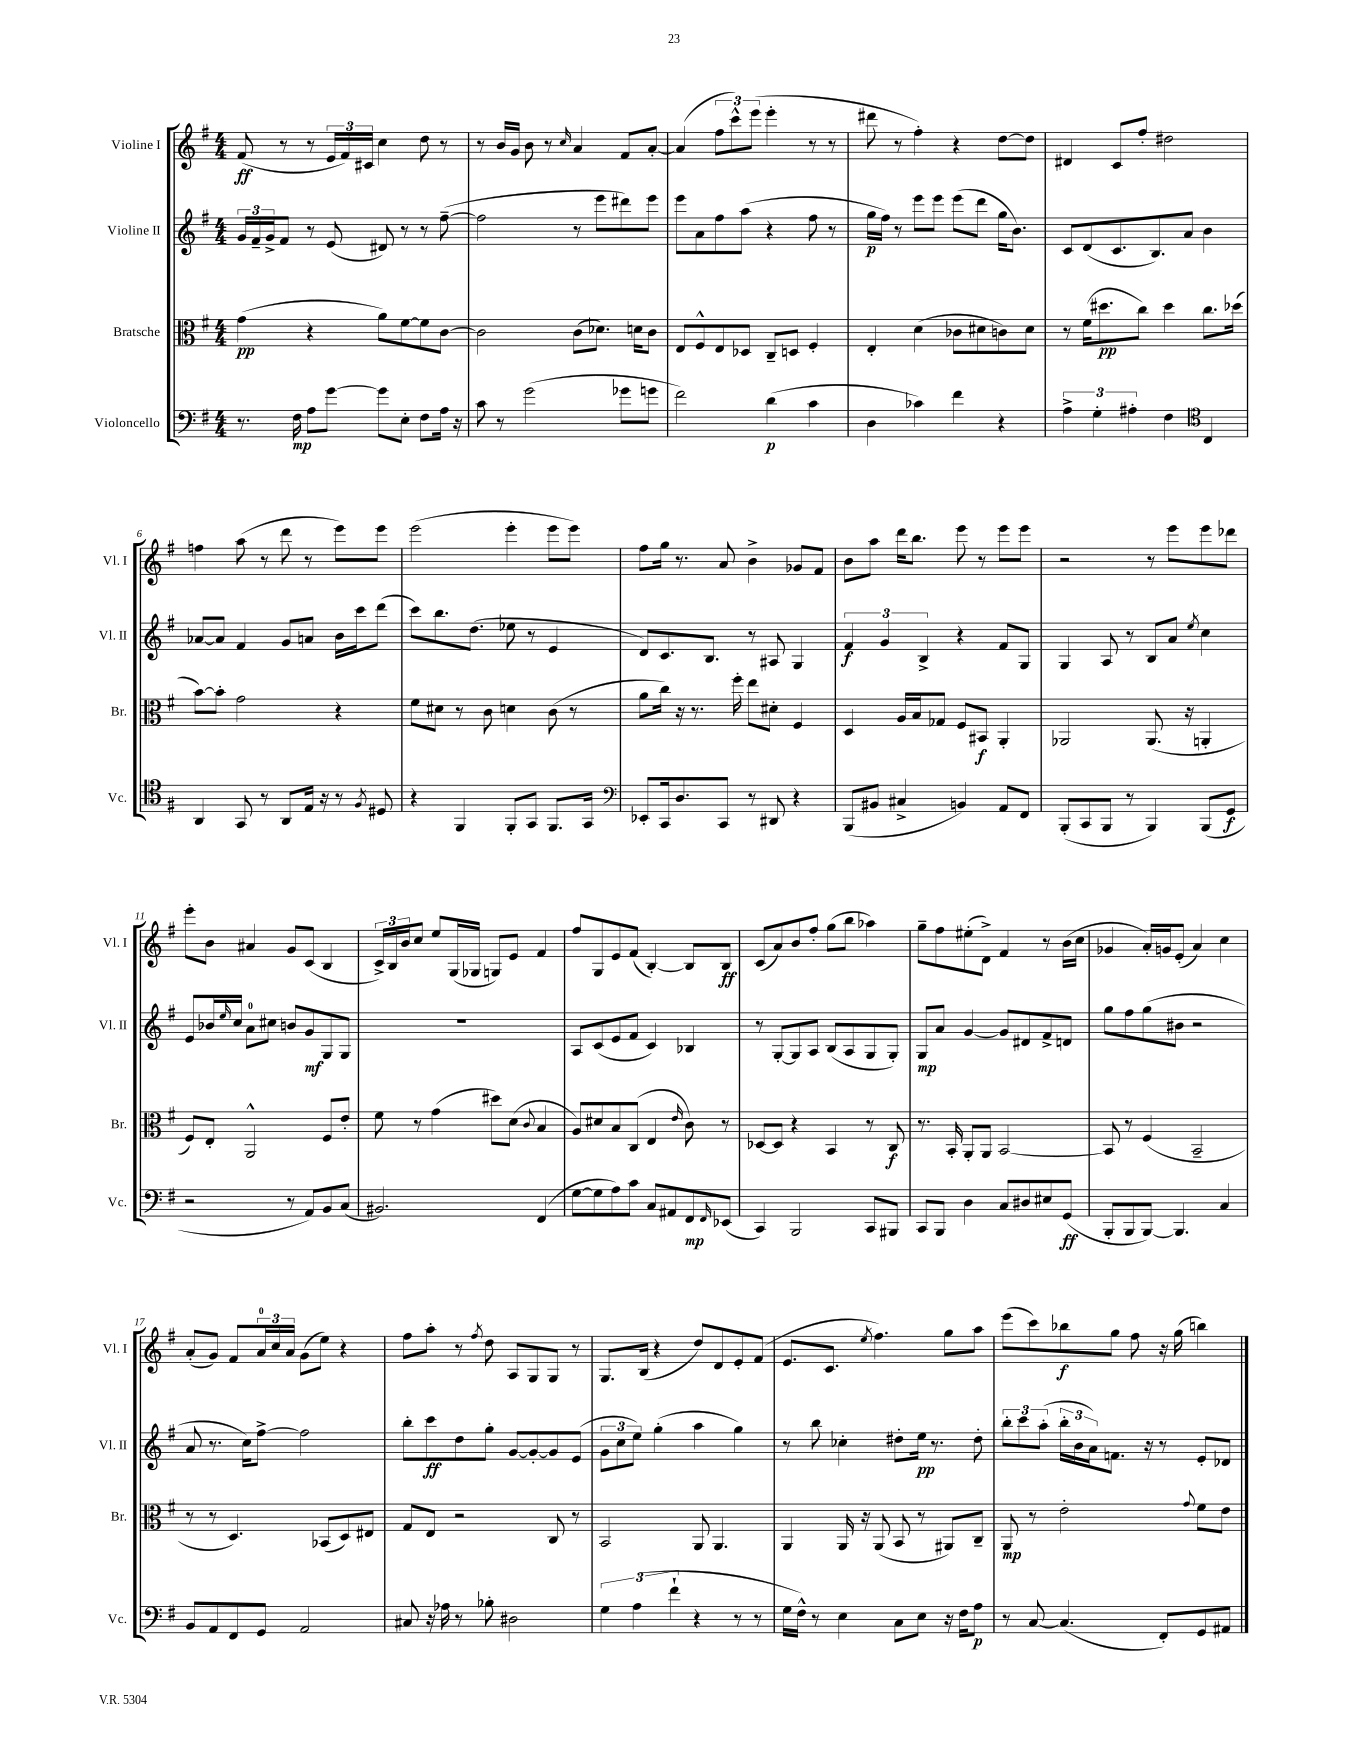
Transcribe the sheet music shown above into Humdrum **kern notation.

**kern	**kern	**kern	**kern
*staff4	*staff3	*staff2	*staff1
*clefF4	*clefC3	*clefG2	*clefG2
*k[f#]	*k[f#]	*k[f#]	*k[f#]
*M4/4	*M4/4	*M4/4	*M4/4
8.r	(4g	24g	(8f#
.	.	24f#~	.
.	.	24g^	.
.	.	8f#	8r
16F#	.	.	.
8A	4r	8r	8r
[8g	.	(8e	24e
.	.	.	24f#)
.	.	.	24c#
8g]	8a)	8d#)	4cc
8E'	[8f#	8r	.
8F#	8f#]	8r	8dd
16A	[8c	([8ff#~	8r
16r	.	.	.
=	=	=	=
8c	2c]	2ff#]	8r
8r	.	.	16b
.	.	.	16g
(2g	.	.	8b
.	.	.	8r
.	.	.	16qqcc
.	(8c	8r	4a
.	8.d-)	8eee	.
8g-	.	8ddd#)	8f#
.	16d	.	.
8g	8c	8eee	[8a'
=	=	=	=
2f#)	8E	8eee	(4a]
.	8F#^^	8a	.
.	8E	8ff#	12ff#
.	.	.	12ccc^^)
.	8D-	(8aa	.
.	.	.	(12eee
(4d	8C~	4r	4eee'
.	8D	.	.
4c	4F#'	8ff#	8r
.	.	8r	8r
=	=	=	=
4D	4E'	16gg	8ddd#
.	.	16ff#)	.
.	.	8r	8r
4c-)	(4d	8eee	4ff#')
.	.	8eee	.
4f#	8c-	(8eee	4r
.	8d#	8ddd	.
4r	8c)	16gg	[8dd
.	.	8.b)	.
.	8d#	.	8dd]
=	=	=	=
6A^	8r	8c	4d#
.	(16f#	(8d	.
6G'	.	.	.
.	8.dd#	.	.
.	.	8.c	8c
6A#'	.	.	.
.	8cc)	.	8ff#'
.	.	8.B)	.
4F#	4dd#	.	2dd#
.	.	8a	.
*clefC4	*	*	*
4C	8.cc	4b	.
.	(16dd-	.	.
=	=	=	=
4AA	[8b)	[8a-	4ff
.	8b']	8a-]	.
8GG	2g	4f#	(8aa
8r	.	.	8r
8AA	.	8g	8ddd
16E	.	8a	8r
16r	.	.	.
8r	4r	16b	8eee)
.	.	16ccc	.
8qF#	.	.	.
8D#	.	(8ddd	8eee
=	=	=	=
4r	8f#	8ccc)	(2eee
.	8d#	8.bb	.
4FF#	8r	.	.
.	.	(8.dd	.
.	8c	.	.
8FF#'	4d	8ee-	4eee'
8GG	.	8r	.
8.FF#	(8c	4e	8eee
.	8r	.	8eee)
16GG	.	.	.
=	=	=	=
*clefF4	*	*	*
8EE-'	8a	8d)	8ff#
16CC	16cc)	8.c	16gg
8.D	16r	.	8.r
.	8.r	.	.
.	.	8.B	.
8CC	.	.	8a
.	16ff#'	.	.
8r	8ee	8r	4b^
8DD#	8d#'	8A#	.
4r	4F#	4G	8g-
.	.	.	8f#
=	=	=	=
(8BBB	4D	6f#	8b
8BB#	.	.	8aa
.	.	6g	.
4C#^	16A	.	16ddd
.	16B	.	8.bb
.	.	6B^	.
.	8G-	.	.
4BB)	8F#	4r	8eee
.	8BB#	.	8r
8AA	4AA'	8f#	8eee
8FF#	.	8G	8eee
=	=	=	=
(8BBB'	2AA-	4G	2r
8CC	.	.	.
8BBB	.	8A	.
8r	.	8r	.
4BBB)	(8.AA-	8B	8r
.	.	8a	8eee
.	16r	.	.
.	.	8qee	.
(8BBB	4AA'	4cc	8eee
8GG	.	.	8ddd-
=	=	=	=
2r	8F#)	8e	8eee'
.	8E'	16b-	8b
.	.	16qqee	.
.	.	16cc	.
.	2AA^^	8a	4a#
.	.	8cc#	.
8r	.	8b	8g
8AA)	.	8g	(8c
8BB	8F#	8G	4B
(8C	8e'	8G	.
=	=	=	=
2.BB#)	8f#	1r	24c^)
.	.	.	24B
.	.	.	24b
.	8r	.	8cc
.	(4g	.	8ee
.	.	.	(16G
.	.	.	16G-
.	8dd#)	.	8G)
.	(8d	.	8e
.	8qqc	.	.
(4FF#	4B	.	4f#
=	=	=	=
[8G	8A)	8A	8ff#
8G]	8d#	(8c	8G
8A)	8B	8e	8e
8c	(8C	8f#	(8f#
8C	4E	4c)	[4B')
8AA#	.	.	.
.	16qqe	.	.
8FF#	8c)	4B-	8B]
16qqFF#	.	.	.
(8EE-	8r	.	8B
=	=	=	=
4CC)	[8D-	8r	(8c
.	8D-]	[8G'	8a)
2BBB	4r	8G]	8b
.	.	8A	8ff#'
.	4BB	(8B	(8gg
.	.	8A	8bb
8CC	8r	8G	4aa-)
8BBB#	8C	8G')	.
=	=	=	=
8CC	8.r	8G	8gg~
8BBB	.	8a	8ff#
.	16BB'	.	.
4D	8AA'	[4g	(8ee#'
.	8AA	.	8d^)
8C	[2BB	8g]	4f#
8D#	.	8d#	.
8E#	.	8f#^	8r
(8GG	.	8d	(16b
.	.	.	16cc
=	=	=	=
8BBB'	8BB]	8gg	4g-
8BBB	8r	8ff#	.
[8BBB)	(4F#	(8gg	16a')
.	.	.	16g
4.BBB]	.	8b#	(8e'
.	2BB~	2r	4a)
4C	.	.	4cc
=	=	=	=
8BB	8r	8a	(8a'
8AA	8r	8.r	8g)
8FF#	4.D)	.	8f#
.	.	16cc)	.
8GG	.	[8ff#^	24a
.	.	.	24cc
.	.	.	24a
2AA	.	2ff#]	(8g
.	(8BB-	.	8ee)
.	8D)	.	4r
.	8E#	.	.
=	=	=	=
8C#	8G	8bb'	8ff#
16r	8E	8ccc	8aa'
16A-	.	.	.
8r	2r	8dd	8r
.	.	.	8qff#
8B-'	.	8gg'	8dd
2D#	.	[8g	8A
.	.	8g'_	8G
.	8C	8g]	8G
.	8r	(8e	8r
=	=	=	=
6G	2BB	12g	8.G
.	.	12cc	.
(6A	.	12ee)	.
.	.	.	(16B
.	.	(4gg'	4r
6f#`	.	.	.
4r	8AA	4aa	8dd)
.	4.AA	.	8d
8r	.	4gg)	8e'
8r	.	.	(8f#
=	=	=	=
16G	4AA	8r	8.e
16F#^^)	.	.	.
8r	.	8bb	.
.	.	.	8.c
4E	16AA	4cc-'	.
.	16r	.	.
.	.	.	8qee
.	(8AA	.	4.ff#)
8C	8BB	8dd#'	.
8E	8r	16ee	.
.	.	8.r	.
16r	8AA#)	.	8gg
16F#	.	.	.
8A	8C~	8dd#'	8aa
=	=	=	=
8r	8AA	12bb'	(8eee
.	.	12ccc	.
[8C	8r	.	8ccc)
.	.	(12aa'	.
(4.C]	2e'	24bb'	8bb-
.	.	24b	.
.	.	24a)	.
.	.	8.f	8gg
.	.	.	8ff#
.	.	16r	.
8FF#')	.	8r	16r
.	.	.	(16gg
.	8qqg	.	.
8GG	8f#	8e'	4bb)
8AA#	8e	8d-	.
==	==	==	==
*-	*-	*-	*-
